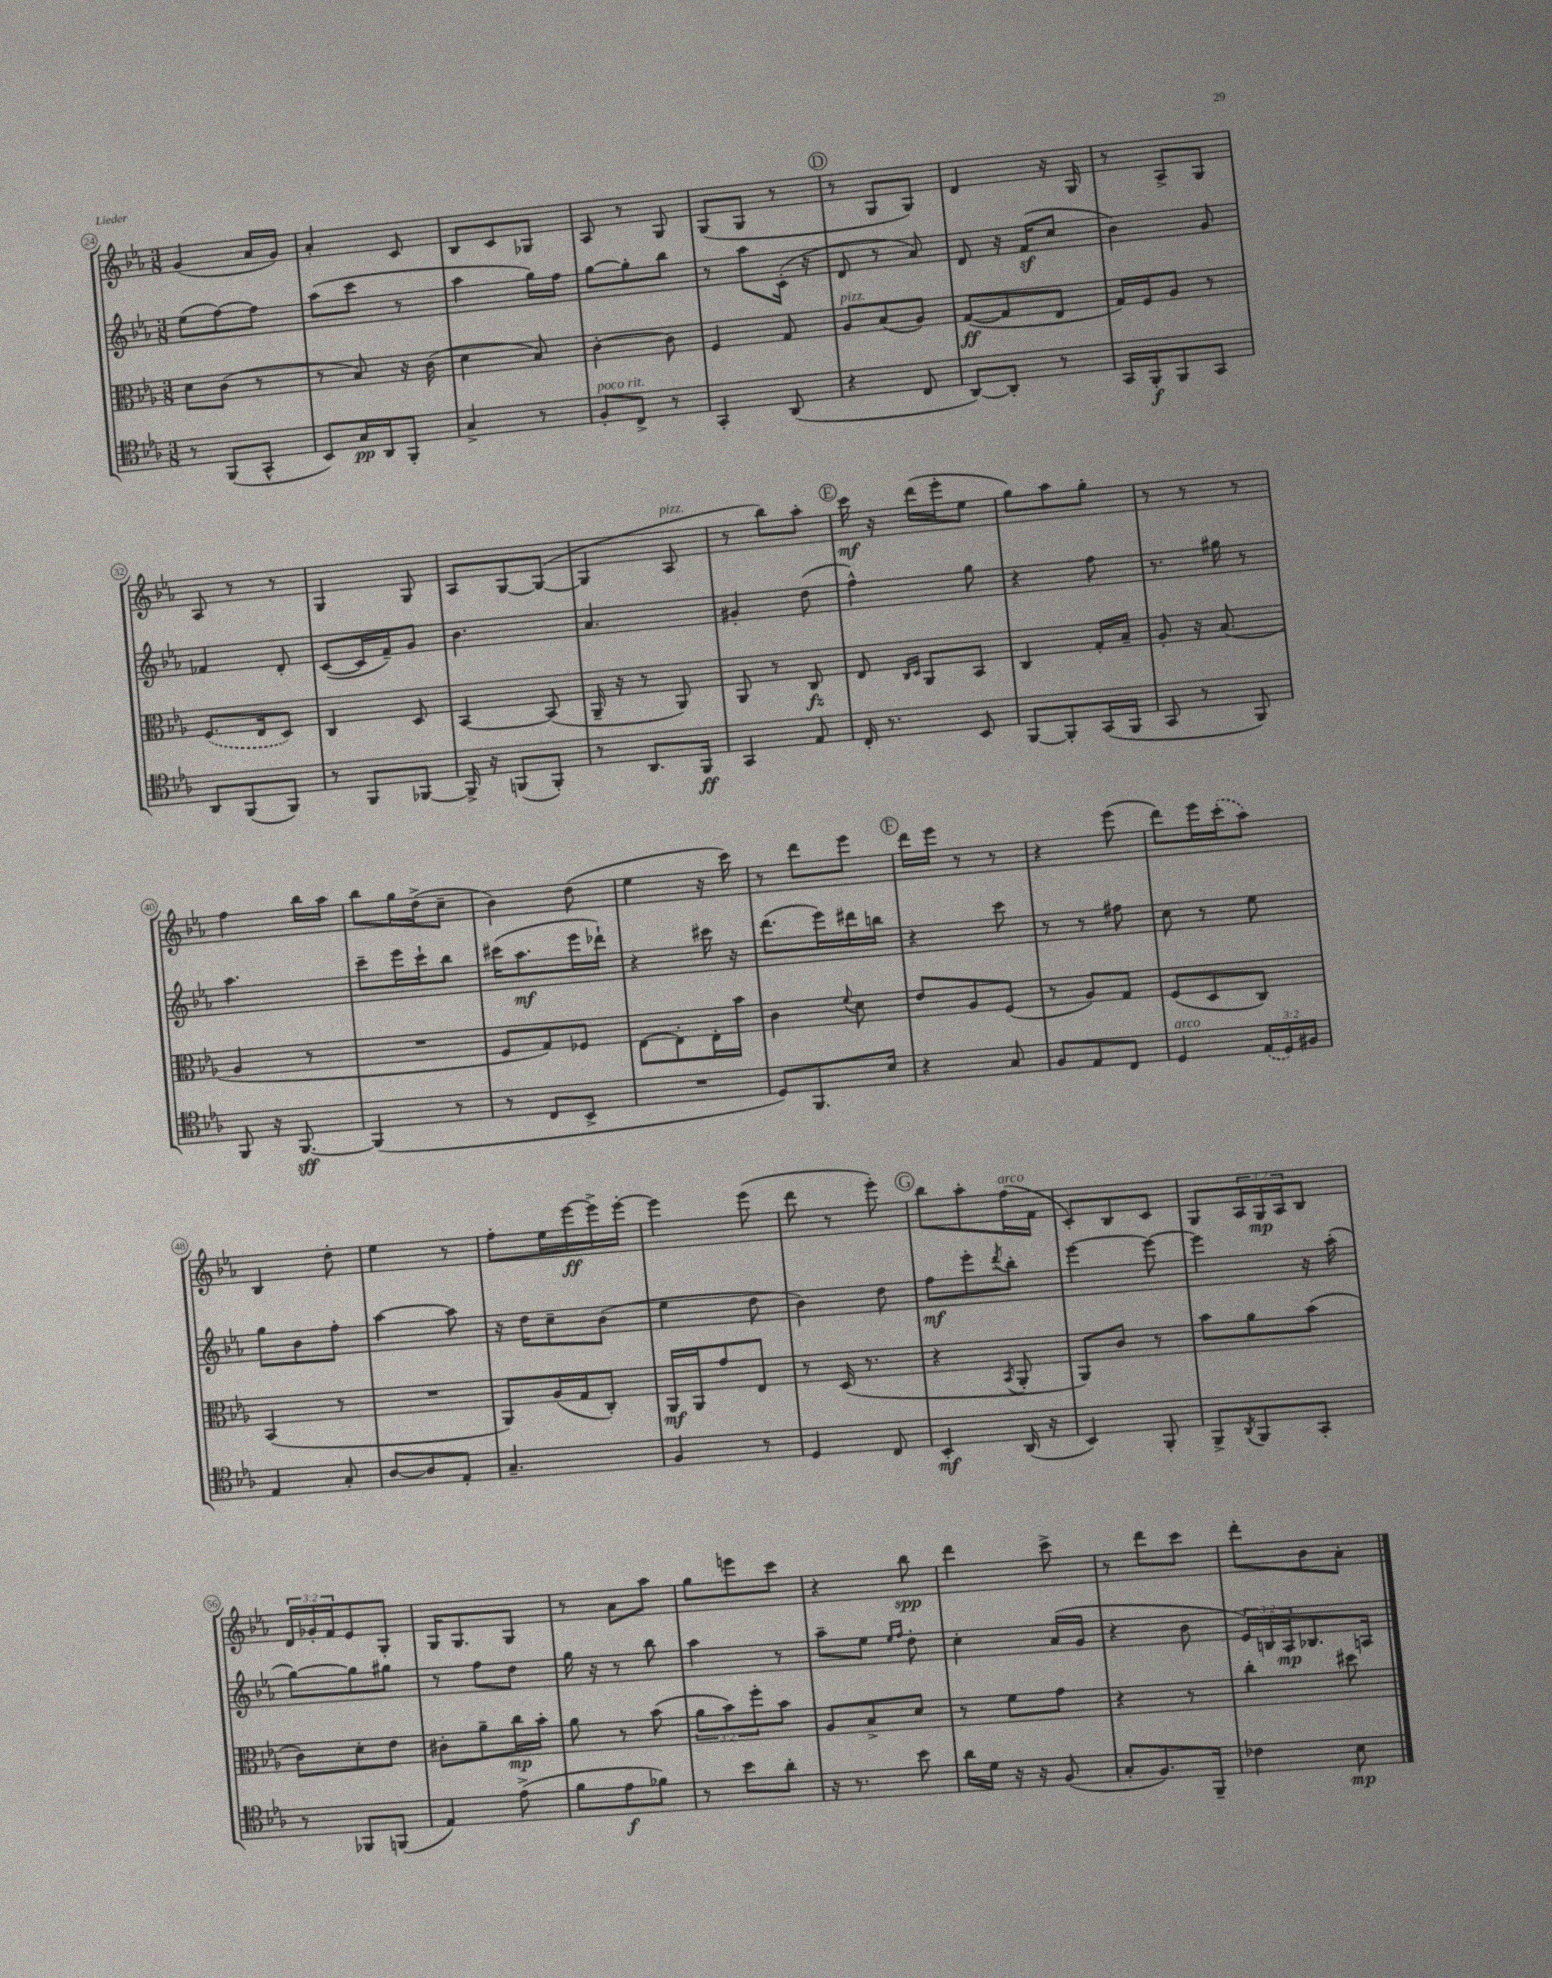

**kern	**kern	**kern	**kern
*staff4	*staff3	*staff2	*staff1
*clefC4	*clefC3	*clefG2	*clefG2
*k[b-e-a-]	*k[b-e-a-]	*k[b-e-a-]	*k[b-e-a-]
*M3/8	*M3/8	*M3/8	*M3/8
8r	8d	(8ee-	(4g
(8FF	(8c	[8ff)	.
8GG^^	8r	8ff]	16a-
.	.	.	16g)
=	=	=	=
8BB-)	8r	(8aa-	4a-'
16G	8B-)	8ccc	.
16AA-	.	.	.
8FF'	16r	8r	8c
.	(16c	.	.
=	=	=	=
4G^	4d	4aa-	8B-
.	.	.	8c
8r	8B-)	16gg)	8G-
.	.	16ff	.
=	=	=	=
8F'	[4c'	[8gg	8A-
8C^	.	8gg']	8r
8r	8c]	8bb-	8G
=	=	=	=
4GG'	4F	8r	(8G
.	.	8aa-	8G
(8AA-	8G	(16c'	8r
.	.	16r	.
=	=	=	=
4r	8A-	8d	8r
.	(8B-	8r	8G
8C	8A-)	8a-)	8G)
=	=	=	=
[8AA-)	([8G	8d	4d
8AA-']	8G]	16r	.
.	.	(16f	.
8r	8E-	8cc	16r
.	.	.	16G
=	=	=	=
16GG	16G)	4b-)	8r
16FF'	16F	.	.
8FF	8A-	.	8A-^
8GG	8r	8g	8G
=	=	=	=
8AA-	(8.F	4f-	8A-
(8FF	.	.	8r
.	16E-	.	.
8FF)	8D)	8d'	8r
=	=	=	=
8r	4C	([8c	4G
8FF	.	16c]	.
.	.	16f~)	.
[8FF-	8D	8g	8G
=	=	=	=
16FF-^]	[4BB-	4.b-	8A-
16r	.	.	.
(8FF	.	.	[8G
8FF')	(8BB-]	.	(8G_
=	=	=	=
8r	16AA-~	4.a-	4G]
.	16r	.	.
8.AA-	8r	.	.
.	8AA-)	.	8A-
16FF	.	.	.
=	=	=	=
4GG	8AA-	4g#'	8r
.	8r	.	8bb-)
8E-	8C	(8dd	8aa-'
=	=	=	=
16C'	8E-	4ff^^)	16ccc
8.r	.	.	16r
.	16qqC	.	.
.	16qqD	.	.
.	8AA-	.	(16ddd
.	.	.	16eee-'
8BB-	8BB-	8gg	8ee-
=	=	=	=
[8FF	4C	4r	8gg)
8FF']	.	.	8aa-
(16GG	16G'	8ff	8gg'
16FF	16B-~	.	.
=	=	=	=
8GG	8A-'	8.r	8r
8r	16r	.	8r
.	(8.B-	16gg#	.
8FF)	.	8r	8r
=	=	=	=
8FF	4A-	4.aa-	4ff
16r	.	.	.
[8.FF	.	.	.
.	8r	.	16bb-
.	.	.	16aa-
=	=	=	=
(4FF]	4.r	8ccc~	8bb-
.	.	16eee-	16gg
.	.	16ccc`	(16dd^
8r	.	8bb-	8cc~
=	=	=	=
8r	8F	(16ccc#	4b-)
.	.	8.aa-	.
8C	8G)	.	.
8BB-^	8F-	16eee-	(8dd
.	.	16ddd-`)	.
=	=	=	=
4.r	[8E-	4r	4ee-
.	8E-']	.	.
.	16E-'	16ccc#	16r
.	16b-	16r	16ccc)
=	=	=	=
8D)	4c	(8.ddd	8r
8.FF	.	.	8ddd
.	.	16eee-)	.
.	8qqf	.	.
.	8d	16ddd#	8eee-
16B-	.	16bb	.
=	=	=	=
4r	8e-	4r	16ddd
.	.	.	16eee-
.	8A-	.	8r
8G	(8F	8ccc	8r
=	=	=	=
8F	8r	8r	4r
8E-	8A-)	8r	.
8C	8G	8ff#	(8eee-
=	=	=	=
4D	(8F	8cc	8ddd)
.	8D	8r	16eee-
.	.	.	(16ccc'
(24E-	8C)	8ee-	8aa-)
24D)	.	.	.
24F#	.	.	.
=	=	=	=
4E-	(4BB-	8gg	4B-
.	.	8b-	.
8G'	8r	8ff'	8dd'
=	=	=	=
[8A-	4.r	[4aa-	4ee-
8A-]	.	.	.
8E-'	.	8aa-]	8r
=	=	=	=
4.G~	8AA-)	16r	8ff'
.	.	16dd	.
.	(16A-	8cc~	16ee-
.	16G	.	[16eee-
.	8C')	(8b-	16eee-^]
.	.	.	[16eee-'
=	=	=	=
4F	16AA-	4ee-	4eee-]
.	16AA-	.	.
.	8g	.	.
8r	8E-	8dd	(8eee-
=	=	=	=
4D	8r	4b-)	8ddd
.	(16D	.	8r
.	8.r	.	.
8C	.	8dd	8eee-')
=	=	=	=
4BB-'	4r	8ff	8bb-
.	.	8eee-'	8aa-'
.	8qBB-	8qddd	.
(16AA-	8AA-'	8bb-'	(16ff
16r	.	.	16f
=	=	=	=
4BB-)	8AA-)	[4eee-	8c')
.	8c	.	8B-
8FF'	8r	8eee-_	8c
=	=	=	=
8FF^	8b-	4eee-]	8G
8qAA-	.	.	.
8FF	8a-	.	24A-
.	.	.	24G
.	.	.	24A-
8GG'	(8b-	16r	8B-
.	.	(16aa-'	.
=	=	=	=
8r	8c)	[8gg)	24d
.	.	.	24g-'
.	.	.	24f
8FF-	8d'	8gg]	8e-
(8FF	8e-	8gg#	8G'
=	=	=	=
4E-)	8c#'	8r	16G
.	.	.	8.G
.	8a-~	8ff	.
(8e-^	16cc	8dd	8G
.	16b-'	.	.
=	=	=	=
8f	8a-	16gg	8r
.	.	16r	.
8e-	8r	8r	8a-
8f-)	(8b-	8bb-	8aa-
=	=	=	=
8r	12a-	4aa-	8gg
.	12b-)	.	.
8b-	.	.	8eee
.	12ff'	.	.
8a-'	8b-	8r	8ccc
=	=	=	=
16r	8A-	8aa-~	4r
8.r	.	.	.
.	8B-^	8ee-	.
.	.	16qqee-	.
.	.	16qqff	.
8b-	8d	8dd'	8bb-
=	=	=	=
16a-	8r	4cc'	4ddd
16d	.	.	.
16r	8f	.	.
16r	.	.	.
(8F	8g	(16a-	8ccc^
.	.	16g	.
=	=	=	=
8G'	4r	4r	8r
8.F)	.	.	8ddd
.	8r	8b-	8ccc
16FF~	.	.	.
=	=	=	=
4c-	4cc'	24e-)	8ddd'
.	.	24B	.
.	.	24A-	.
.	.	8.B-	8b-
8B-	8dd#	.	8a-'
.	.	16A	.
==	==	==	==
*-	*-	*-	*-
